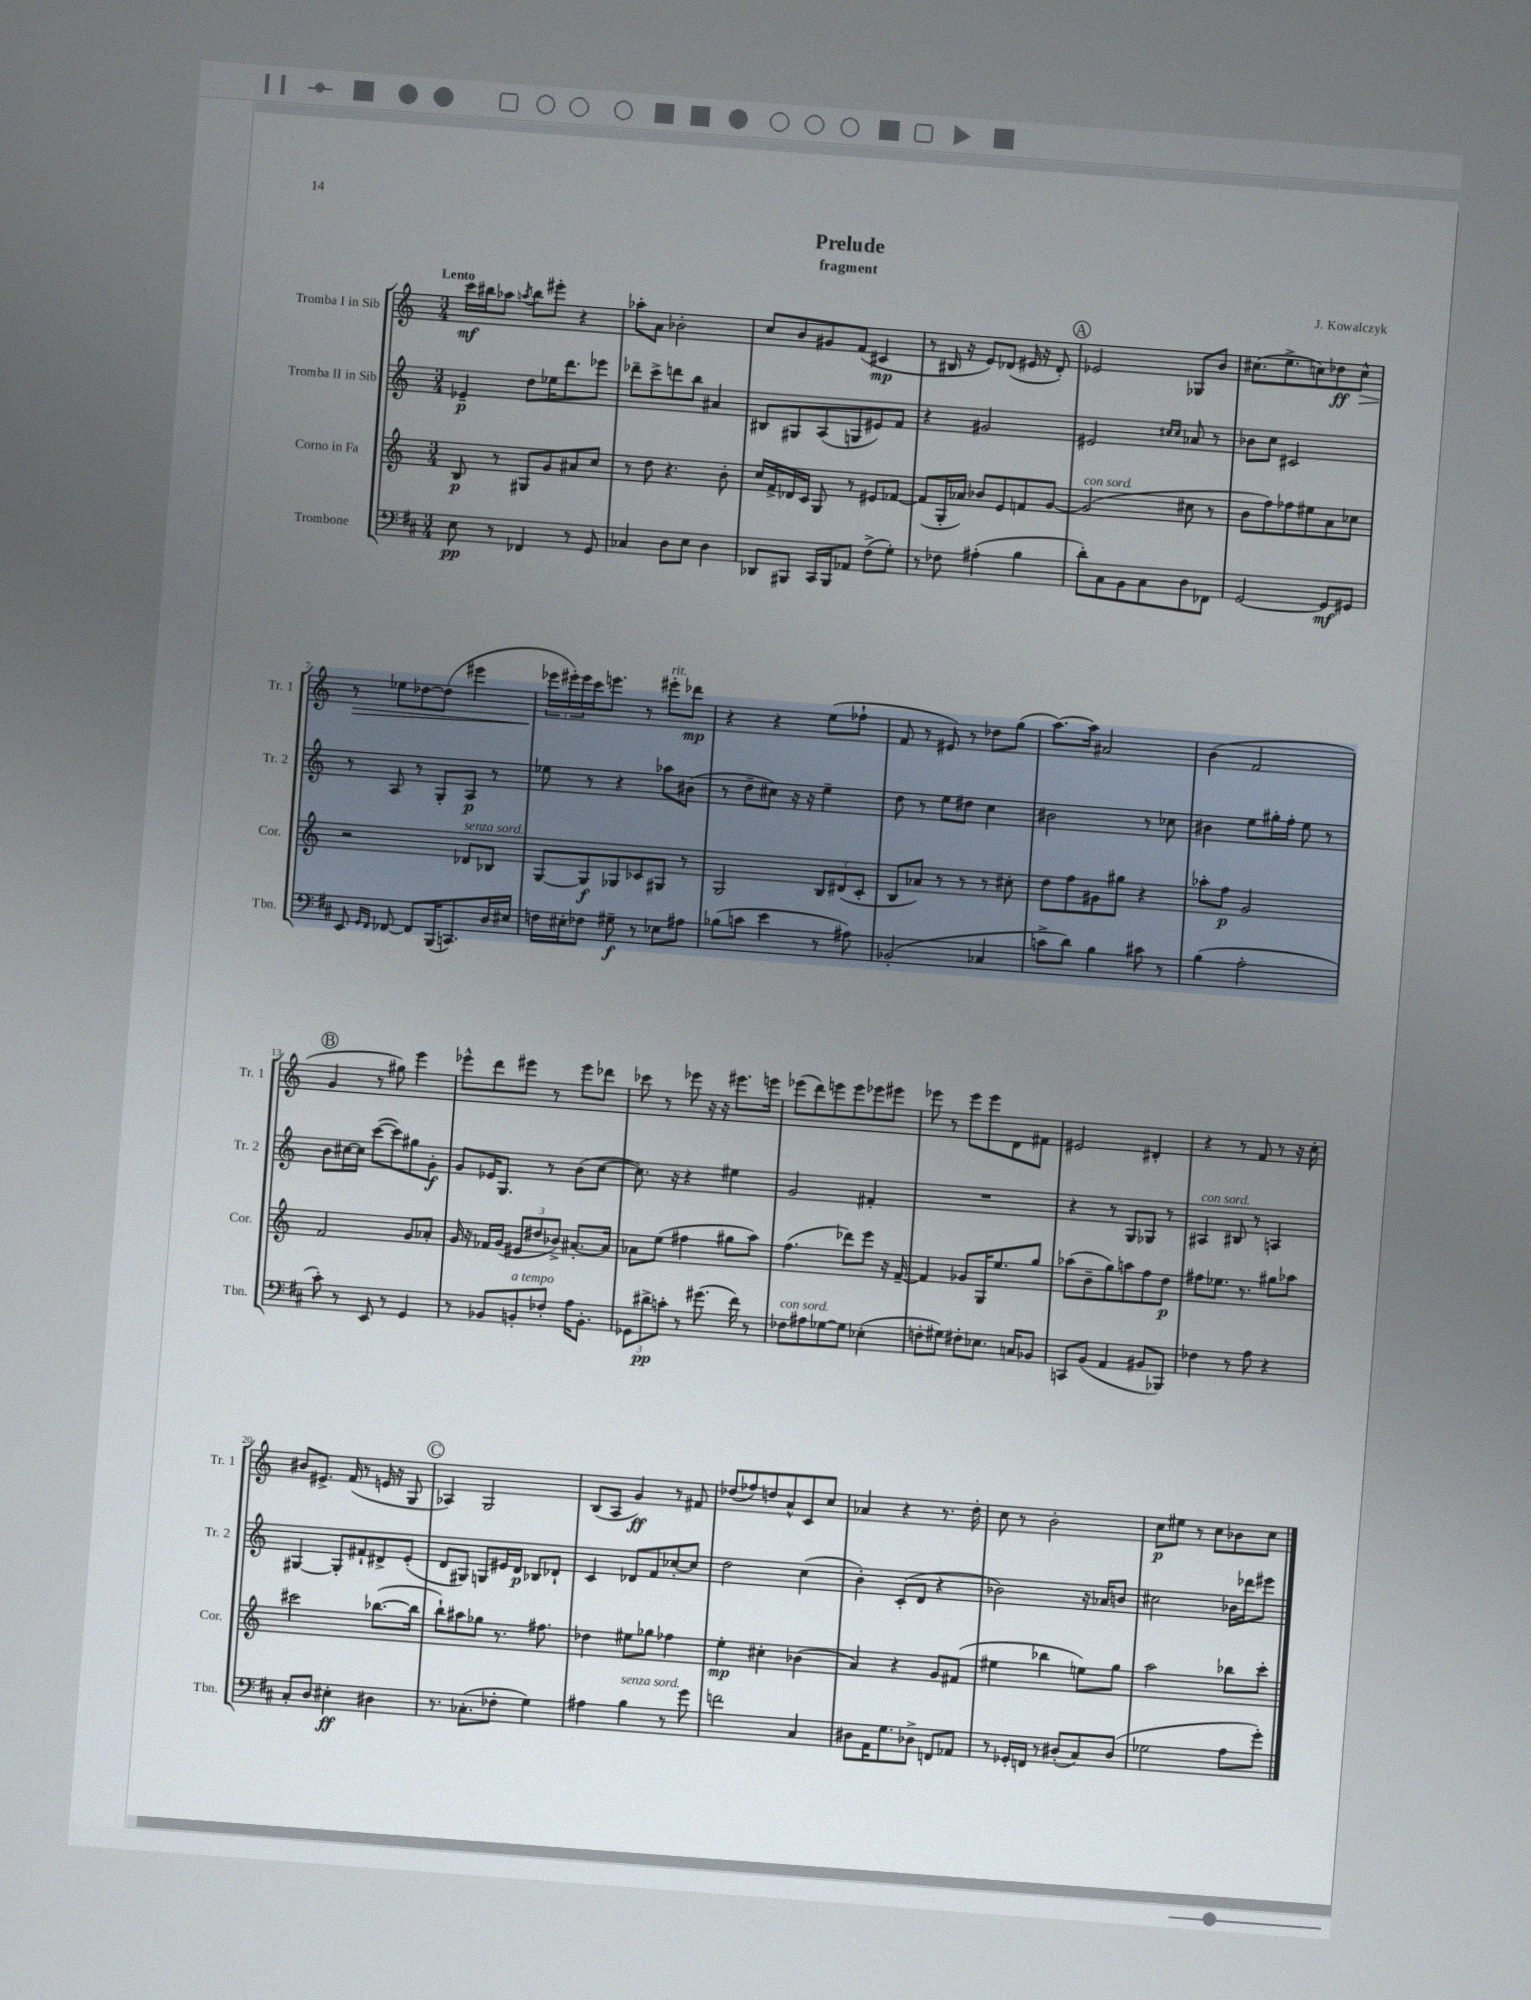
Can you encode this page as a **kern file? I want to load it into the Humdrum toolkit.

**kern	**dynam	**kern	**dynam	**kern	**dynam	**kern	**dynam
*part4	*part4	*part3	*part3	*part2	*part2	*part1	*part1
*staff4	*staff4	*staff3	*staff3	*staff2	*staff2	*staff1	*staff1
*I"Trombone	*	*I"Corno in Fa	*	*I"Tromba II in Sib	*	*I"Tromba I in Sib	*
*I'Tbn.	*	*I'Cor.	*	*I'Tr. 2	*	*I'Tr. 1	*
*clefF4	*	*clefG2	*	*clefG2	*	*clefG2	*
*k[f#c#]	*	*k[]	*	*k[]	*	*k[]	*
*M3/4	*	*M3/4	*	*M3/4	*	*M3/4	*
=1	=1	=1	=1	=1	=1	=1	=1
!	!	!	!	!	!	!LO:TX:a:B:t=Lento	!
8E\	pp	8B/	p	4e-X~/	p	16ccc\LL	mf
.	.	.	.	.	.	16bb#X\J	.
8r	.	8r	.	.	.	8aa-X\J	.
.	.	.	.	.	.	8qaan/	.
4FF-X/	.	8G#X/L	.	8dd\L	.	8bb#\L	.
.	.	8g/	.	16ee-X\K	.	8eee#X'\J	.
.	.	.	.	8.ddd\	.	.	.
8r	.	8a#X/	.	.	.	4r	.
8GG/	.	8cc/J	.	8eee-X\J	.	.	.
=2	=2	=2	=2	=2	=2	=2	=2
4C-X/	.	8r	.	8ddd-X~\L	.	8aa-X'\L	.
.	.	8dd\	.	8ccc^\	.	8a\J	.
8D\L	.	4.r	.	8dddn\	.	2b-X'\	.
8E\J	.	.	.	8bb\J	.	.	.
4D\	.	.	.	4a#X/	.	.	.
.	.	8b'\	.	.	.	.	.
=3	=3	=3	=3	=3	=3	=3	=3
8DD-X/L	.	16cc/LL	.	8B#X/L	.	8cc/L	.
.	.	16f^/	.	.	.	.	.
8BBB#X/J	.	16d-X/	.	8G#X/	.	8b/	.
.	.	16c/JJ	.	.	.	.	.
16CC#/LL	.	8G/	.	(8A/	.	8g#X/	.
16BBB#/J	.	.	.	.	.	.	.
8AA-X/J	.	8r	.	8Gn/	.	(8f/J	.
(8F#^\L	.	8e#X/L	.	8e#X/)	.	4c#X/	mp
8G'\J)	.	[8f-X/J	.	8f/J	.	.	.
=4	=4	=4	=4	=4	=4	=4	=4
8r	.	(8f-/L]	.	4r	.	8r	.
8F-X\	.	16G'/L	.	.	.	16B#X/	.
.	.	16a-X/JJ)	.	.	.	16r	.
(4A#X'\	.	8b-X/L	.	2g#X/	.	8e/L)	.
.	.	8e/	.	.	.	(8d-X/J	.
4B\	.	8fn/	.	.	.	16e#X/	.
.	.	.	.	.	.	16r	.
.	.	[8g/J	.	.	.	8d-'/)	.
!!LO:REH:place=s1:t=A
=5	=5	=5	=5	=5	=5	=5	=5
!	!	!LO:TX:a:i:t=con sord.	!	!	!	!	!
8d'\L)	.	(2g/]	.	2e#X/	.	2e-X/	.
8C#\	.	.	.	.	.	.	.
8BB\	.	.	.	.	.	.	.
8C#\	.	.	.	.	.	.	.
.	.	.	.	16qqcc#X/LL	.	.	.
.	.	.	.	16qqcc#/JJ	.	.	.
8D\	.	8cc#X\	.	8a-X/	.	8G-X/L	.
8FF-X\J	.	8r	.	8r	.	8b/J	.
=6	=6	=6	=6	=6	=6	=6	=6
[2GG/	.	8b\L	.	8b-X\L	.	(8.cc#X\L	.
.	.	8ff\)	.	8cc\J	.	.	.
.	.	.	.	.	.	8.ee^\	.
.	.	8ff-X\	.	2c#X/	.	.	.
.	.	8ee#X\	.	.	.	8ccn\)	.
8GG/L]	mf	8a\	.	.	.	8dd-X\	ff
!	!	!	!	!	!	!	!LO:HP:b
8GG#X/J	.	8cc-X\J	.	.	.	8cc^^\J	>
!!LO:LB:g=z
=7	=7	=7	=7	=7	=7	=7	=7
8EE/	.	2r	.	8r	.	8r	.
16qqGG/LL	.	.	.	.	.	.	.
16qqFF#/JJ	.	.	.	.	.	.	.
[8FF-X/	.	.	.	8A/	.	8ee-X\L	.
8FF-/L]	.	.	.	8r	.	[8dd-X\	.
(16BBB/K	.	.	.	8G'/L	.	(8dd-\J]	.
8.CCn/)	.	.	.	.	.	.	.
!	!	!LO:TX:a:i:t=senza sord.	!	!	!	!	!
.	.	8d-X/L	.	8A/J	p	4eee#X\	.
16D/L	.	8B-X/J	.	8r	.	.	.
16E#X/JJ	.	.	.	.	.	.	.
=8	=8	=8	=8	=8	=8	=8	=8
16Fn\LL	.	[8G/L	.	8ee-X\	.	24eee-X\LL	.
.	.	.	.	.	.	24eee#X'\)	]
16E#X'\J	.	.	.	.	.	.	.
.	.	.	.	.	.	24eee#\	.
8F-X\J	.	8G/]	f	8r	.	16ccc\J	.
.	.	.	.	.	.	8.eeen\J	.
8G#X~\	f	8G-X/	.	4r	.	.	.
8r	.	8c-X/	.	.	.	8r	.
!	!	!	!	!	!	!LO:TX:a:i:t=rit.	!
8E-X\L	.	8G#X/J	.	8aa-X\L	.	8eee#X'\L	.
8A#X\J	.	8r	.	(8b#X\J	.	8ddd-X\J	mp
=9	=9	=9	=9	=9	=9	=9	=9
(8B-X\L	.	2G/	.	8r	.	4r	.
8cn\J	.	.	.	8dd~\L	.	.	.
4e\	.	.	.	8cc#X\J)	.	4r	.
.	.	.	.	16r	.	.	.
.	.	.	.	16r	.	.	.
8r	.	12B/L	.	4ee~\	.	(8ee\L	.
.	.	(12d#X/	.	.	.	.	.
8A#X\)	.	.	.	.	.	8ff-X`\J	.
.	.	12c'/J	.	.	.	.	.
=10	=10	=10	=10	=10	=10	=10	=10
(2BB-X'/	.	8B/L	.	8dd\	.	8f/	.
.	.	8a-X/J)	.	8r	.	8r	.
.	.	8r	.	8ee\L	.	8e#X/)	.
.	.	8r	.	8dd#X\J	.	8r	.
4C-X/	.	8r	.	4cc\	.	8dd-X\L	.
.	.	8cc#X'\	.	.	.	(8gg\J	.
=11	=11	=11	=11	=11	=11	=11	=11
8cn^\L	.	8dd\L	.	2b#X\	.	[8.aa\L)	.
8d\J)	.	8ff\	.	.	.	.	.
.	.	.	.	.	.	16aa\Jk]	.
4B\	.	8g#X\	.	.	.	2a#X/	.
.	.	8gg#X\J	.	.	.	.	.
8c#X\	.	4r	.	8r	.	.	.
8r	.	.	.	8cc-X\	.	.	.
=12	=12	=12	=12	=12	=12	=12	=12
(4B\	.	8aa-X'\L	.	4b#X\	.	(4b\	.
.	.	8ff\J	p	.	.	.	.
2A'\	.	2g/	.	8ee\L	.	2f/	.
.	.	.	.	16gg#X'\L	.	.	.
.	.	.	.	16ff'\JJ	.	.	.
.	.	.	.	8ee\	.	.	.
.	.	.	.	8r	.	.	.
!!LO:LB:g=z
!!LO:REH:place=s1:t=B
=13	=13	=13	=13	=13	=13	=13	=13
8c#'\)	.	2f/	.	8b\L	.	4g/	.
8r	.	.	.	[16cc#X\L	.	.	.
.	.	.	.	16cc#\JJ]	.	.	.
8EE/	.	.	.	([8ccc\L	.	8r	.
8r	.	.	.	8ccc\])	.	8gg#X\)	.
4GG/	.	8g/L	.	8gg#X\	.	4eee\	.
.	.	8a-X'/J	.	8g'\J	f	.	.
=14	=14	=14	=14	=14	=14	=14	=14
8r	.	16g/	.	8g/L	.	8eee-X^^\L	.
.	.	16r	.	.	.	.	.
8BB-X/L	.	16f-X/LL	.	16e-X/K	.	8ddd\	.
.	.	(16g/JJ	.	8.G/J	.	.	.
!LO:TX:a:i:t=a tempo	!	!	!	!	!	!	!
8BBn'/	.	12e#X/L	.	.	.	8eee#X\J	.
.	.	12dd#X/	.	.	.	.	.
8F-X'/J	.	.	.	8r	.	8r	.
.	.	12b-X^/J)	.	.	.	.	.
16A\KL	.	[8.a#X'/L	.	(8b\L	.	8eee#\L	.
8.BB'\J	.	.	.	.	.	.	.
.	.	.	.	[8cc\J	.	8ddd-X\J	.
.	.	16a#/Jk]	.	.	.	.	.
=15	=15	=15	=15	=15	=15	=15	=15
12GG-X\L	.	8a-X\L	.	8.cc\])	.	8ccc-X\	.
12d#X^\	pp	.	.	.	.	.	.
.	.	(8ee\J	.	.	.	8r	.
12cn'\J	.	.	.	.	.	.	.
.	.	.	.	16r	.	.	.
8r	.	4ff#X\	.	4r	.	8eee-X\	.
(8.g#X\	.	.	.	.	.	16r	.
.	.	.	.	.	.	16r	.
.	.	8gg#X\L	.	4ee#X\	.	8.eee#X\L	.
16f#\)	.	.	.	.	.	.	.
8r	.	8aa\J)	.	.	.	.	.
.	.	.	.	.	.	16eeen\Jk	.
=16	=16	=16	=16	=16	=16	=16	=16
!LO:TX:a:i:t=con sord.	!	!	!	!	!	!	!
8F-X\L	.	(4.ff\	.	2g/	.	(8eee-X\L	.
8A#X\	.	.	.	.	.	8ddd\)	.
[8G-X\	.	.	.	.	.	8eeen\	.
8G-\J]	.	8ddd-X\L)	.	.	.	8eee\	.
(4E-X'\	.	8eee\J	.	4f#X'/	.	8eee-X\	.
.	.	16r	.	.	.	8eee#X\J	.
.	.	[16f~/	.	.	.	.	.
=17	=17	=17	=17	=17	=17	=17	=17
8Fn'\L	.	4f/]	.	2.r	.	8eee-X\	.
8G#X\J)	.	.	.	.	.	8r	.
8F#X'\L	.	8g-X/L	.	.	.	8eee-\L	.
8.E-X\J	.	16G/K	.	.	.	8eee-\	.
.	.	8.ee/	.	.	.	.	.
.	.	.	.	.	.	8d\	.
16Cn/KL	.	.	.	.	.	.	.
8BB-X/J	.	8gg/J	.	.	.	8f#X\J	.
=18	=18	=18	=18	=18	=18	=18	=18
8CCn/L	.	(8aa-X\L	.	4r	.	2e#X/	.
(8BB/J	.	8b~\	.	.	.	.	.
4AA/	.	8gg\)	.	8r	.	.	.
.	.	8aan\	.	8G/L	.	.	.
8BB#X/L	.	8ff\	.	8G-X/J	.	4d#X'/	.
8BBB-X/J)	.	8dd\J	p	8r	.	.	.
=19	=19	=19	=19	=19	=19	=19	=19
!	!	!	!	!LO:TX:a:i:t=con sord.	!	!	!
4F-X\	.	8ff#X\L	.	4A#X/	.	4r	.
.	.	8.ee-X\J	.	.	.	.	.
8r	.	.	.	8B#X/	.	8r	.
.	.	8.r	.	.	.	.	.
8A\	.	.	.	8r	.	8f/	.
4r	.	8gg#X\L	.	4An/	.	8r	.
.	.	8aa-X\J	.	.	.	16r	.
.	.	.	.	.	.	16cc'\	.
!!LO:LB:g=z
=20	=20	=20	=20	=20	=20	=20	=20
8C#'/L	.	2ccc#X\	.	[4G#X/	.	8b#X/L	.
8D/J	.	.	.	.	.	8.e#X^/J	.
4E#X'\	ff	.	.	8G#'/L]	.	.	.
.	.	.	.	.	.	(16f/	.
.	.	.	.	8f#X`/	.	8r	.
4D#X\	.	([8.bb-X\L	.	8d#X^/	.	16en/	.
.	.	.	.	.	.	16r	.
.	.	.	.	(8e'/J	.	8G/	.
.	.	16bb-\Jk]	.	.	.	.	.
!!LO:REH:place=s1:t=C
=21	=21	=21	=21	=21	=21	=21	=21
8.r	.	8bb`\L)	.	8d/L	.	4A-X/)	.
.	.	8aa#X\	.	8G#X/J)	.	.	.
(8.C-X'\L	.	.	.	.	.	.	.
.	.	8gg-X\J	.	8Gn/L	.	2G/	.
8F-X'\J	.	8.r	.	16e#X/L	.	.	.
.	.	.	.	16d/JJ	p	.	.
4G\)	.	.	.	8B-X/L	.	.	.
.	.	8.ff#X\	.	.	.	.	.
.	.	.	.	8d-X`/J	.	.	.
=22	=22	=22	=22	=22	=22	=22	=22
4A#X\	.	4dd-X\	.	4c/	.	(8B/L	.
.	.	.	.	.	.	8A/J	.
!LO:TX:a:i:t=senza sord.	!	!	!	!	!	!	!
4B\	.	8ee#X\L	.	8d-X/L	.	4g/)	ff
.	.	8gg-X\J	.	8f/	.	.	.
8r	.	4ff-X\	.	[8cc-X'/	.	8r	.
8g\	.	.	.	8cc-/J]	.	8f#X/	.
=23	=23	=23	=23	=23	=23	=23	=23
2fn\	.	4ee'\	mp	2dd\	.	(8dd-X/L	.
.	.	.	.	.	.	8ff-X/)	.
.	.	4cc#X'\	.	.	.	8ddn/	.
.	.	.	.	.	.	8a^^/	.
4C#/	.	(4b-X\	.	(4cc\	.	8c/	.
.	.	.	.	.	.	8cc/J	.
=24	=24	=24	=24	=24	=24	=24	=24
8D#X\L	.	4a/)	.	4b'\)	.	4a-X/	.
16AA\K	.	.	.	.	.	.	.
8.G\	.	.	.	.	.	.	.
.	.	4r	.	(8c'/L	.	4r	.
8D-X^\J	.	.	.	8d/J	.	.	.
8FFn/L	.	8g/L	.	4r	.	8.r	.
8AA-X/J	.	(8f#X/J	.	.	.	.	.
.	.	.	.	.	.	16dd'\	.
=25	=25	=25	=25	=25	=25	=25	=25
8r	.	4ee#X\	.	2b-X\)	.	8cc\	.
16GG-X'/LL	.	.	.	.	.	8r	.
16FFn/JJ	.	.	.	.	.	.	.
8r	.	4bb-X\	.	.	.	2b'\	.
(8D#X'/L	.	.	.	.	.	.	.
8C#/)	.	8een\L)	.	16r	.	.	.
.	.	.	.	16a-X/KL	.	.	.
(8D#/J	.	8gg\J	.	8bn/J	.	.	.
=26	=26	=26	=26	=26	=26	=26	=26
2G-X\	.	2aa\	.	2cc#X\	.	8cc\L	p
.	.	.	.	.	.	8ee#X\J	.
.	.	.	.	.	.	8r	.
.	.	.	.	.	.	8cc\L	.
8A\L	.	8bb-X\L	.	16b-X\LL	.	8b-X\	.
.	.	.	.	16ddd-X\J	.	.	.
8g'\J)	.	8ccc'\J	.	8eee#X\J	.	8cc\J	.
==	==	==	==	==	==	==	==
*-	*-	*-	*-	*-	*-	*-	*-
